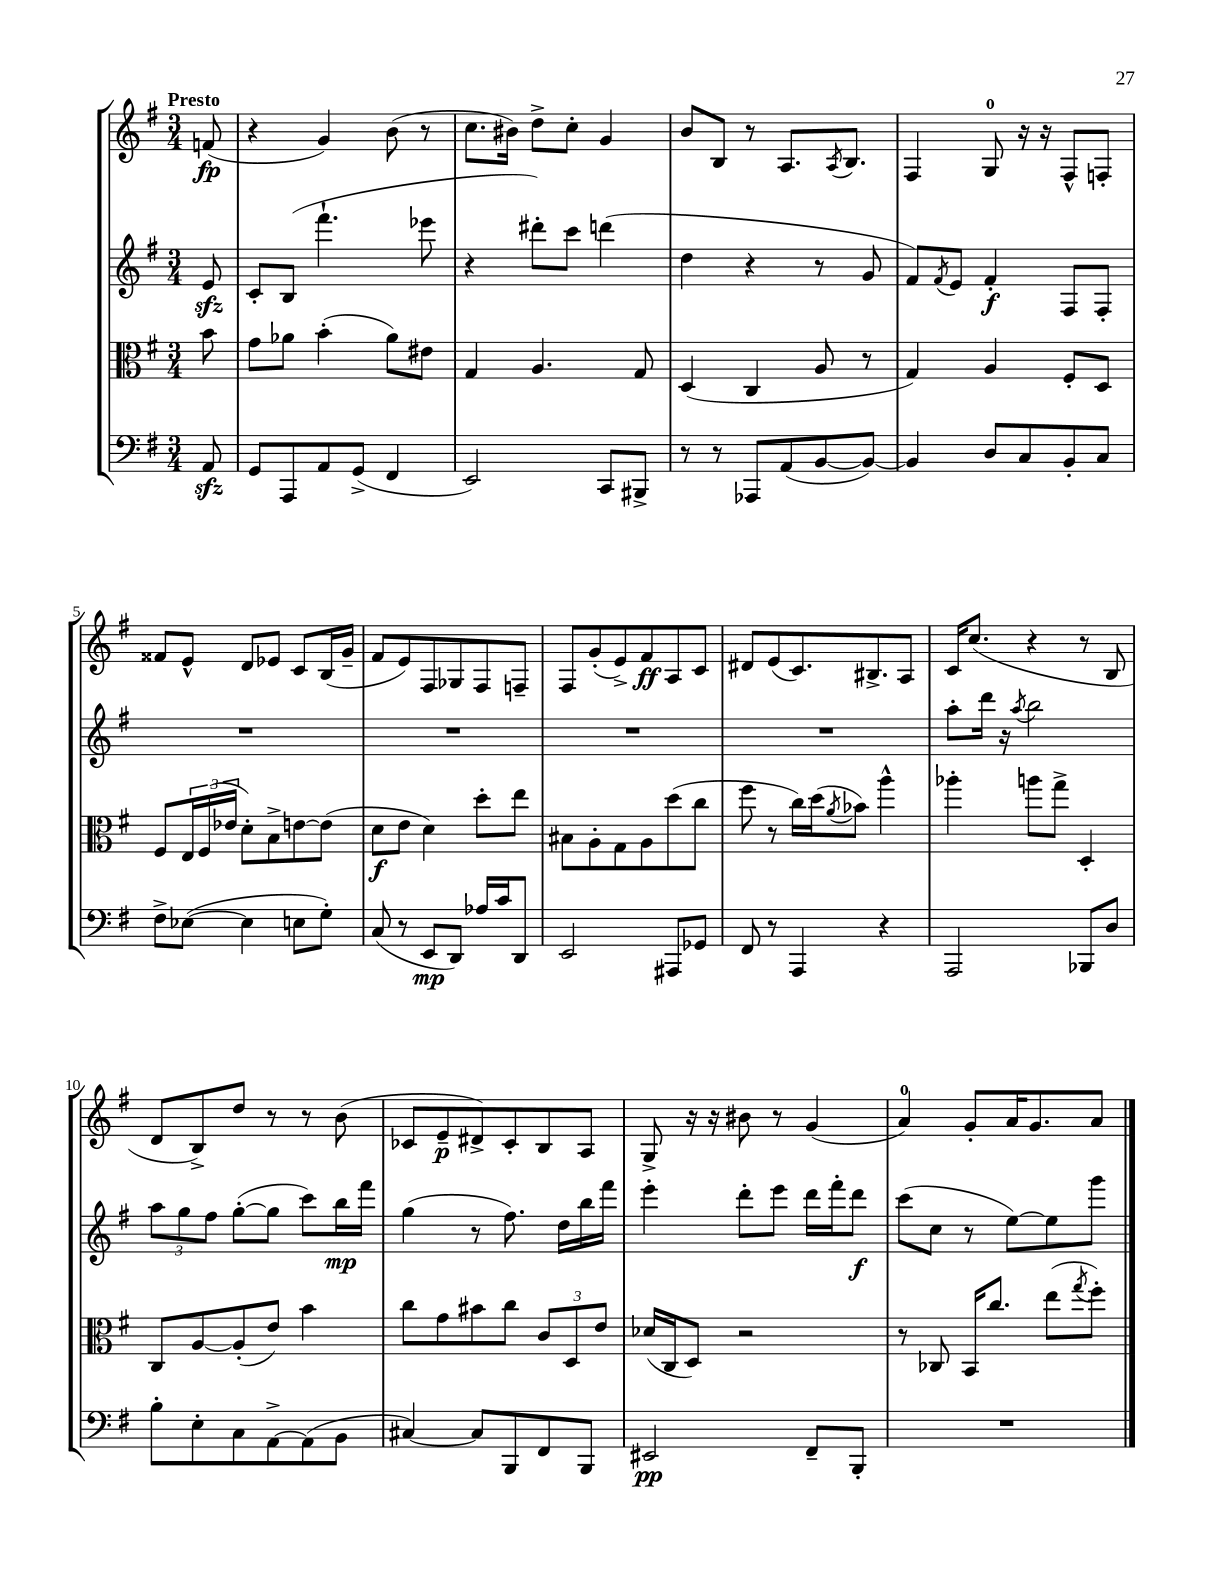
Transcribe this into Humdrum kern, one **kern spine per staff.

**kern	**kern	**kern	**kern
*staff4	*staff3	*staff2	*staff1
*clefF4	*clefC3	*clefG2	*clefG2
*k[f#]	*k[f#]	*k[f#]	*k[f#]
*M3/4	*M3/4	*M3/4	*M3/4
8AA	8b	8e	(8f
=	=	=	=
8GG	8g	8c'	4r
8AAA	8a-	(8B	.
8AA	(4b'	4.fff#`	4g)
(8GG^	.	.	.
4FF#	8a-)	.	(8b
.	8e#	8eee-	8r
=	=	=	=
2EE)	4G	4r	8.cc
.	.	.	16b#)
.	4.A	8ddd#')	8dd^
.	.	8ccc	8cc'
8CC	.	(4ddd	4g
8BBB#^	8G	.	.
=	=	=	=
8r	(4D	4dd	8b
8r	.	.	8B
8AAA-	4C	4r	8r
(8AA	.	.	8.A
[8BB	8A	8r	.
.	.	.	8qA
.	.	.	8.B
8BB_)	8r	8g	.
=	=	=	=
4BB]	4G)	8f#)	4F#
.	.	8qf#	.
.	.	8e	.
8D	4A	4f#'	8G
8C	.	.	16r
.	.	.	16r
8BB'	8F#'	8F#	8F#^^
8C	8D	8F#'	8F'
=	=	=	=
8F#^	8F#	2.r	8f##
([8E-	24E	.	8e^^
.	(24F#	.	.
.	24e-	.	.
4E-]	8d')	.	8d
.	8B^	.	8e-
8E	[8e	.	8c
8G')	(8e]	.	(16B
.	.	.	16g~
=	=	=	=
(8C	8d	2.r	8f#
8r	8e	.	8e)
8EE	4d)	.	8F#
8DD)	.	.	8G-
16A-	8dd'	.	8F#
16c	.	.	.
8DD	8ee	.	8F~
=	=	=	=
2EE	8B#	2.r	8F#
.	8A'	.	(8g'
.	8G	.	8e^)
.	8A	.	8f#
8AAA#	(8dd	.	8A
8GG-	8cc	.	8c
=	=	=	=
8FF#	8ff#	2.r	8d#
8r	8r	.	(8e
4AAA	16cc)	.	8.c)
.	(16dd	.	.
.	8qa	.	.
.	8b-)	.	.
.	.	.	8.B#^
4r	4aa^^	.	.
.	.	.	8A
=	=	=	=
2AAA	4aa-'	8aa'	16c
.	.	.	(8.cc
.	.	16ddd	.
.	.	16r	.
.	.	8qaa	.
.	8aa	2bb	4r
.	8gg^	.	.
8BBB-	4D'	.	8r
8D	.	.	8B
=	=	=	=
8B'	8C	12aa	8d
.	.	12gg	.
8E'	[8A	.	8B^)
.	.	12ff#	.
8C	(8A']	([8gg'	8dd
[8AA^	8e)	8gg]	8r
(8AA]	4b	8ccc)	8r
8BB	.	16bb	(8b
.	.	16fff#	.
=	=	=	=
[4C#)	8cc	(4gg	8c-
.	8g	.	8e~
8C#]	8b#	8r	8d#^)
8BBB	8cc	8.ff#)	8c-'
8FF#	12c	.	8B
.	.	16dd	.
.	12D	.	.
8BBB	.	16bb	8A
.	12e	.	.
.	.	16fff#	.
=	=	=	=
2EE#	(16d-	4eee'	8G^
.	16C	.	.
.	8D)	.	16r
.	.	.	16r
.	2r	8ddd'	8b#
.	.	8eee	8r
8FF#~	.	16ddd	(4g
.	.	16fff#'	.
8BBB'	.	8ddd	.
=	=	=	=
2.r	8r	(8ccc	4a)
.	8C-	8cc	.
.	16BB	8r	8g'
.	8.cc	.	.
.	.	[8ee)	16a
.	.	.	8.g
.	(8ee	8ee]	.
.	8qgg	.	.
.	8ff#')	8ggg	8a
==	==	==	==
*-	*-	*-	*-
